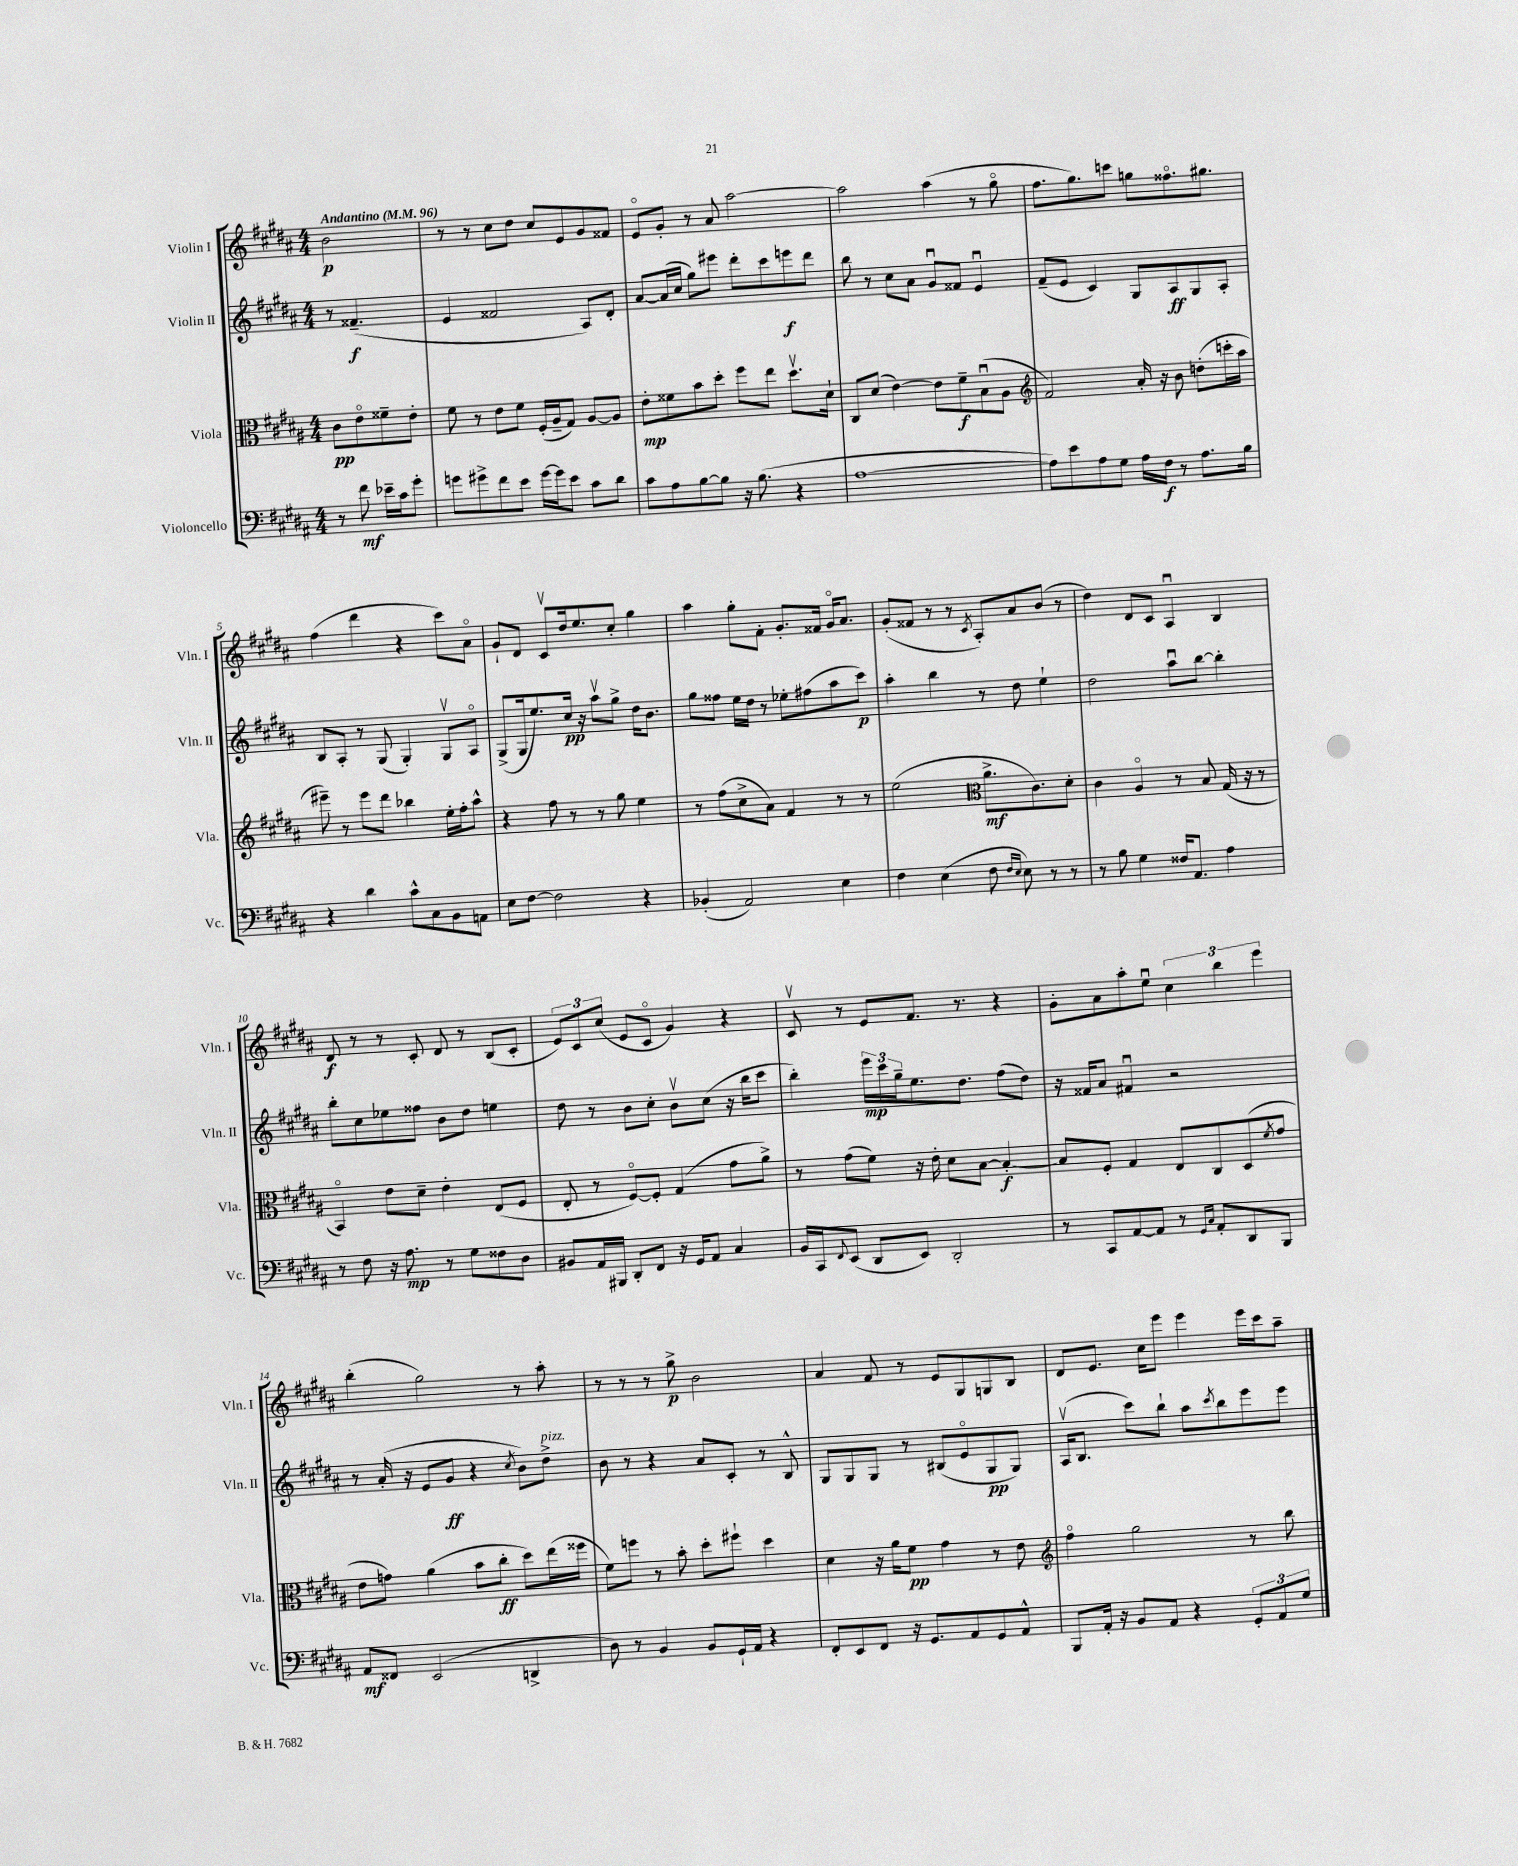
<<
\new StaffGroup <<
\new Staff = "s0" \with { instrumentName = "Violin I" shortInstrumentName = "Vln. I" } {
    \clef treble \key b \major \numericTimeSignature \time 4/4 \partial 2 \tempo "Andantino" 4 = 96
    b'2\p |
    r8 r8 cis''8 dis''8 cis''8 e'8 gis'8 fisis'8 |
    e'8\flageolet gis'8-. r8 ais'8 ais''2~ |
    ais''2 ais''4( r8 gis''8\flageolet |
    fis''8. gis''8.) c'''8 g''8 fisis''8.\flageolet gis''8. |
    fis''4( dis'''4 r4 cis'''8) ais'8\flageolet |
    gis'8-! dis'8 cis'8\upbow dis''16 e''8. cis''8-. gis''4 |
    ais''4 gis''8-. fis'8-. gis'8.-. fisis'16 gis'16\flageolet ais'8. |
    gis'8-.( fisis'8 r8 r8 \acciaccatura { cis'8 } ais8-.) ais'8 b'8( r8 |
    dis''4) dis'8 cis'8 ais4\downbow b4 |
    dis'8\f r8 r8 cis'8-. dis'8 r8 b8( cis'8-. |
    \tuplet 3/2 { e'8) cis'8 cis''8( } e'8 cis'8\flageolet gis'4) r4 |
    cis'8\upbow r8 e'8 fis'8. r8. r4 |
    gis'8-. ais'8 ais''8-. e''8\downbow \tuplet 3/2 { cis''4 b''4 e'''4 } |
    b''4-.( gis''2) r8 ais''8-. |
    r8 r8 r8 gis''8->\p b'2 |
    ais'4 fis'8 r8 e'8 gis8 g8 b8 |
    dis'8 e'8. cis''16 e'''8 e'''4 e'''16 cis'''16 ais''8-- \bar "|." |
}
\new Staff = "s1" \with { instrumentName = "Violin II" shortInstrumentName = "Vln. II" } {
    \clef treble \key b \major \numericTimeSignature \time 4/4 \partial 2
    r8 fisis'4.--\f( |
    e'4 fisis'2 ais8) dis'8-. |
    ais'8~ ais'16( cis''16 gis''8) eis'''8 dis'''8-. cis'''8 e'''8\f dis'''8 |
    b''8 r8 cis''8 ais'8 gis'8\downbow fisis'8 e'4\downbow |
    fis'8--( e'8 cis'4) gis8 ais8\ff gis8 ais8-. |
    b8 ais8-. r8 gis8( gis4-.) gis8\upbow ais8\flageolet |
    gis8->( gis16 e''8.) cis''16\pp r16 ais''8\upbow gis''8-> dis''16 b'8. |
    gis''8 fisis''8 e''16 dis''16 r8 ees''8-. fis''8( ais''8 cis'''8\p) |
    ais''4-. b''4 r8 dis''8 e''4-! |
    dis''2 ais''8\downbow b''8~ b''4-. |
    b''8-. cis''8 ees''8 fisis''8 b'8 dis''8 e''4 |
    dis''8 r8 b'8 cis''8-. b'8\upbow cis''8( r16 b''16 cis'''8 |
    b''4-.) \tuplet 3/2 { e'''16\mp cis'''16 gis''16-- } e''8. dis''8. fis''8( dis''8) |
    r16 fisis'16 ais'8 fis'4\downbow r2 |
    r8 ais'16-.( r16 e'8 gis'8\ff r4 \acciaccatura { cis''8 } b'8) dis''8->^\markup { \italic "pizz." } |
    b'8 r8 r4 ais'8 cis'8-. r8 b8-^ |
    gis8 gis8 gis8 r8 bis8( e'8\flageolet gis8\pp gis8) |
    ais16\upbow( b8. cis'''8) b''8-! ais''8 \acciaccatura { cis'''8 } b''8 e'''8 e'''8 \bar "|." |
}
\new Staff = "s2" \with { instrumentName = "Viola" shortInstrumentName = "Vla." } {
    \clef alto \key b \major \numericTimeSignature \time 4/4 \partial 2
    cis'8\pp e'8\flageolet fisis'8-- e'8-. |
    fis'8 r8 e'8 fis'8 fis16-.( ais16-- gis8) ais8~ ais8 |
    e'8-.\mp fisis'8 b'8 dis''8-. fis''8 e''8 dis''8.\upbow dis'16-! |
    cis8 dis'8( e'4~) e'8 fis'8--\f b8\downbow( ais8 |
    \clef treble fis'2) ais'16-. r16 b'8 d''8-.( c'''16-. ais''16 |
    eis'''8--) r8 eis'''8 dis'''8 bes''4 e''16-. fis''16-. ais''8-^ |
    r4 fis''8 r8 r8 gis''8 e''4 |
    r8 fis''8( cis''8-> ais'8) fis'4 r8 r8 |
    e''2( \clef alto ais'8.->\mf cis'8.) dis'8-. |
    cis'4 ais4\flageolet r8 b8 gis16( r16 r8 |
    b,4\flageolet) e'8 dis'8-- e'4-. e8( fis8 |
    e8-. r8 fis8~\flageolet) fis8-. gis4( gis'8 ais'8->) |
    r8 gis'8( fis'8) r16 e'16-. dis'8 b8~ b4~-.\f |
    b8 fis8-. gis4 e8 cis8 dis8( \acciaccatura { fis'8 } gis'8 |
    e'8 g'8) ais'4( b'8 cis''8-.\ff dis''8) e''16( fisis''16 |
    fis'8) f''8 r8 b'8-. dis''8-. fis''8-! dis''4 |
    dis'4 r16 ais'16 fis'8\pp gis'4 r8 e'8 |
    \clef treble fis''4\flageolet gis''2 r8 b''8 \bar "|." |
}
\new Staff = "s3" \with { instrumentName = "Violoncello" shortInstrumentName = "Vc." } {
    \clef bass \key b \major \numericTimeSignature \time 4/4 \partial 2
    r8 fis'8\mf ees'16-- cis'16 gis'8-. |
    g'8 gis'8-> fis'8 e'8 gis'16~ gis'16 e'8 cis'8 dis'8 |
    cis'8 ais8 b8~ b8 r16 b8.( r4 |
    ais1~ |
    ais8) e'8 ais8 gis8 ais16 fis16\f r8 ais8. b16 |
    r4 dis'4 cis'8-^ cis8 b,8 a,8 |
    e8 fis8~ fis2 r4 |
    bes,4-.( ais,2) e4 |
    fis4 e4( fis8 \grace { fis16 e16 } e8) r8 r8 |
    r8 b8 gis4 fisis16 ais,8. ais4 |
    r8 fis8 r16 ais8.\mp r8 gis8 fisis8 dis8 |
    bis,8 ais,16 bis,,16 dis,8-. fis,8 r16 gis,16 ais,8 cis4 |
    b,16 cis,16 \appoggiatura { fis,8 } e,8( dis,8 e,8) dis,2-. |
    r8 cis,8 ais,8~ ais,8 r8 \grace { gis,16 cis16 } ais,8-. dis,8 b,,8 |
    ais,8\mf fisis,8 e,2( d,4-> |
    dis8) r8 b,4 b,8 gis,16-! ais,16 r4 |
    fis,8-. e,8 fis,8 r16 gis,8. ais,8 gis,8 ais,8-^ |
    b,,8 ais,16-. r16 b,8 ais,8 r4 \tuplet 3/2 { gis,8-. ais,8 gis8 } \bar "|." |
}
>>
>>
